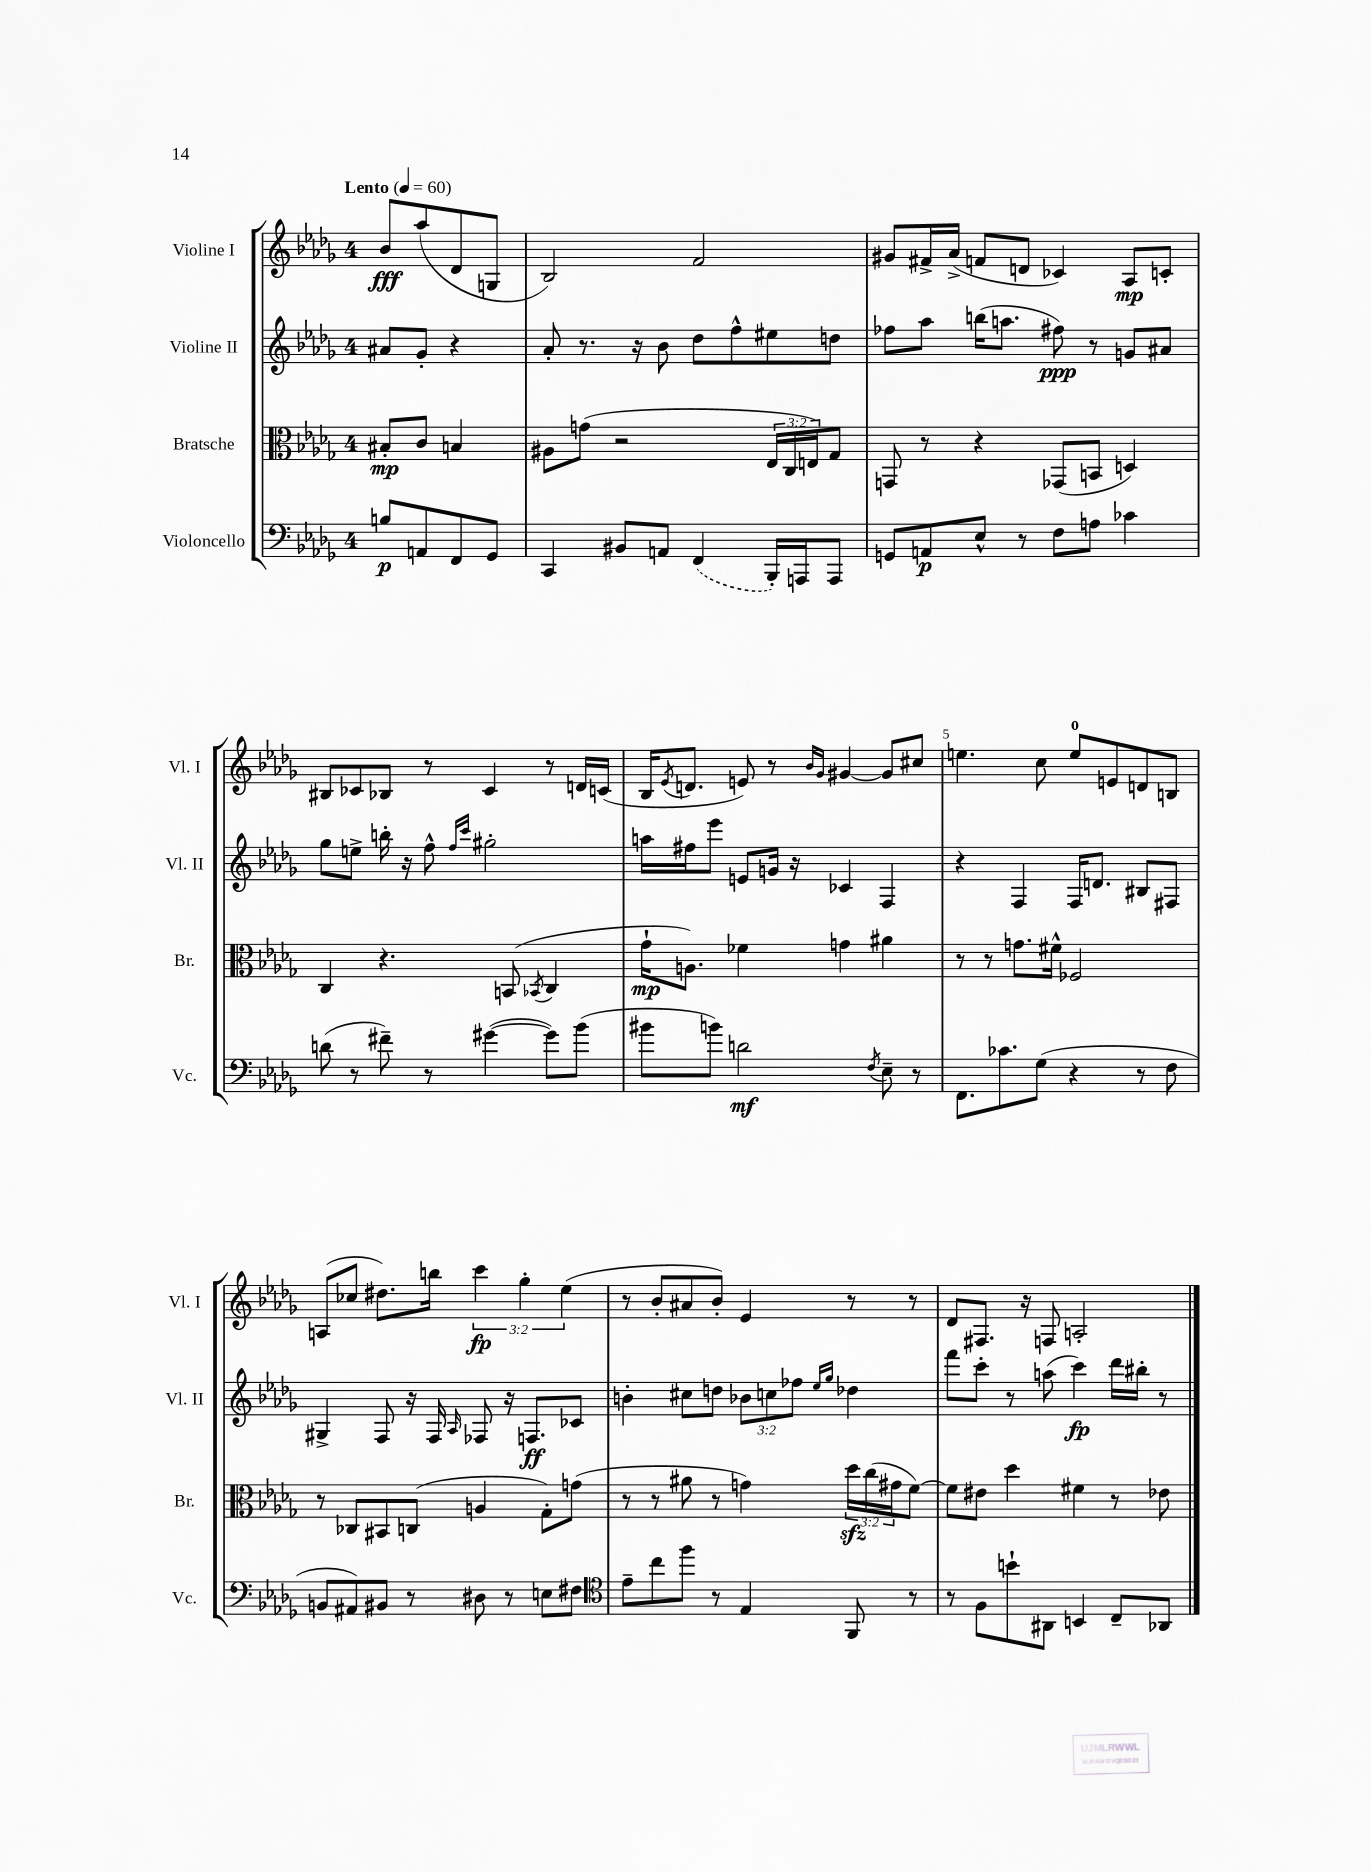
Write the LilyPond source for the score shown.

<<
\new StaffGroup <<
\new Staff = "s0" \with { instrumentName = "Violine I" shortInstrumentName = "Vl. I" } {
    \clef treble \key des \major \once \override Staff.TimeSignature.style = #'single-digit \time 4/4 \override Staff.TupletNumber.text = #tuplet-number::calc-fraction-text \partial 2 \tempo "Lento" 4 = 60
    bes'8\fff aes''8( des'8 g8 |
    bes2) f'2 |
    gis'8 fis'16-> aes'16->( f'8 d'8 ces'4) aes8\mp c'8-. |
    bis8 ces'8 bes8 r8 ces'4 r8 d'16 c'16( |
    bes16 \acciaccatura { ees'8 } d'8. e'8) r8 \grace { bes'16 ges'16 } gis'4~ gis'8 cis''8 |
    e''4. c''8 e''8-0 e'8 d'8 b8 |
    a8( ces''8 dis''8.) b''16 \tuplet 3/2 { c'''4\fp ges''4-. ees''4( } |
    r8 bes'8-. ais'8 bes'8-.) ees'4 r8 r8 |
    des'8 fis8. r16 f8 a2-. \bar "|." |
}
\new Staff = "s1" \with { instrumentName = "Violine II" shortInstrumentName = "Vl. II" } {
    \clef treble \key des \major \once \override Staff.TimeSignature.style = #'single-digit \time 4/4 \override Staff.TupletNumber.text = #tuplet-number::calc-fraction-text \partial 2
    ais'8 ges'8-. r4 |
    aes'8-. r8. r16 bes'8 des''8 f''8-^ eis''8 d''8 |
    fes''8 aes''8 b''16( a''8. fis''8\ppp) r8 g'8 ais'8 |
    ges''8 e''8-> b''16-. r16 f''8-^ \grace { f''16 c'''16 } gis''2-. |
    a''16 fis''16 ees'''8 e'8 g'16 r16 ces'4 f4 |
    r4 f4 f16 d'8. bis8 fis8 |
    gis4-> f8 r16 f16 \grace { aes16 } fes8 r16 f8.\ff ces'8 |
    b'4-. cis''8 d''8 \tuplet 3/2 { bes'8 c''8 fes''8 } \grace { ees''16 ges''16 } des''4 |
    f'''8 c'''8-. r8 a''8( c'''4\fp) des'''16 bis''16-. r8 \bar "|." |
}
\new Staff = "s2" \with { instrumentName = "Bratsche" shortInstrumentName = "Br." } {
    \clef alto \key des \major \once \override Staff.TimeSignature.style = #'single-digit \time 4/4 \override Staff.TupletNumber.text = #tuplet-number::calc-fraction-text \partial 2
    bis8-.\mp c'8 b4 |
    ais8 g'8( r2 \tuplet 3/2 { ees16 c16 e16) } ges8 |
    g,8 r8 r4 ges,8( b,8 d4) |
    c4 r4. b,8( \acciaccatura { bes,8 } c4 |
    ges'16-!\mp a8.) fes'4 g'4 ais'4 |
    r8 r8 g'8. fis'16-^ fes2 |
    r8 ces8 bis,8 c8( a4 ges8-.) g'8( |
    r8 r8 ais'8 r8 g'4) \tuplet 3/2 { des''16\sfz c''16( gis'16 } f'8~) |
    f'8 eis'8 des''4 fis'4 r8 ees'8 \bar "|." |
}
\new Staff = "s3" \with { instrumentName = "Violoncello" shortInstrumentName = "Vc." } {
    \clef bass \key des \major \once \override Staff.TimeSignature.style = #'single-digit \time 4/4 \partial 2
    b8\p a,8 f,8 ges,8 |
    c,4 bis,8 a,8 \once \slurDashed f,4( bes,,16-.) a,,16 a,,8 |
    g,8 a,8\p ees8-^ r8 f8 a8 ces'4 |
    d'8( r8 fis'8--) r8 gis'4~( gis'8) bes'8( |
    bis'8 b'8) d'2\mf \acciaccatura { f8 } ees8-- r8 |
    f,8. ces'8. ges8( r4 r8 f8 |
    b,8 ais,8) bis,8 r8 dis8 r8 e8 fis8 |
    \clef tenor ees'8-- c''8 f''8 r8 ees4 f,8 r8 |
    r8 f8 b'8-! ais,8 b,4 c8-- aes,8 \bar "|." |
}
>>
>>
\layout { \context { \Score \override BarNumber.break-visibility = ##(#f #t #t) barNumberVisibility = #(every-nth-bar-number-visible 5) } }
